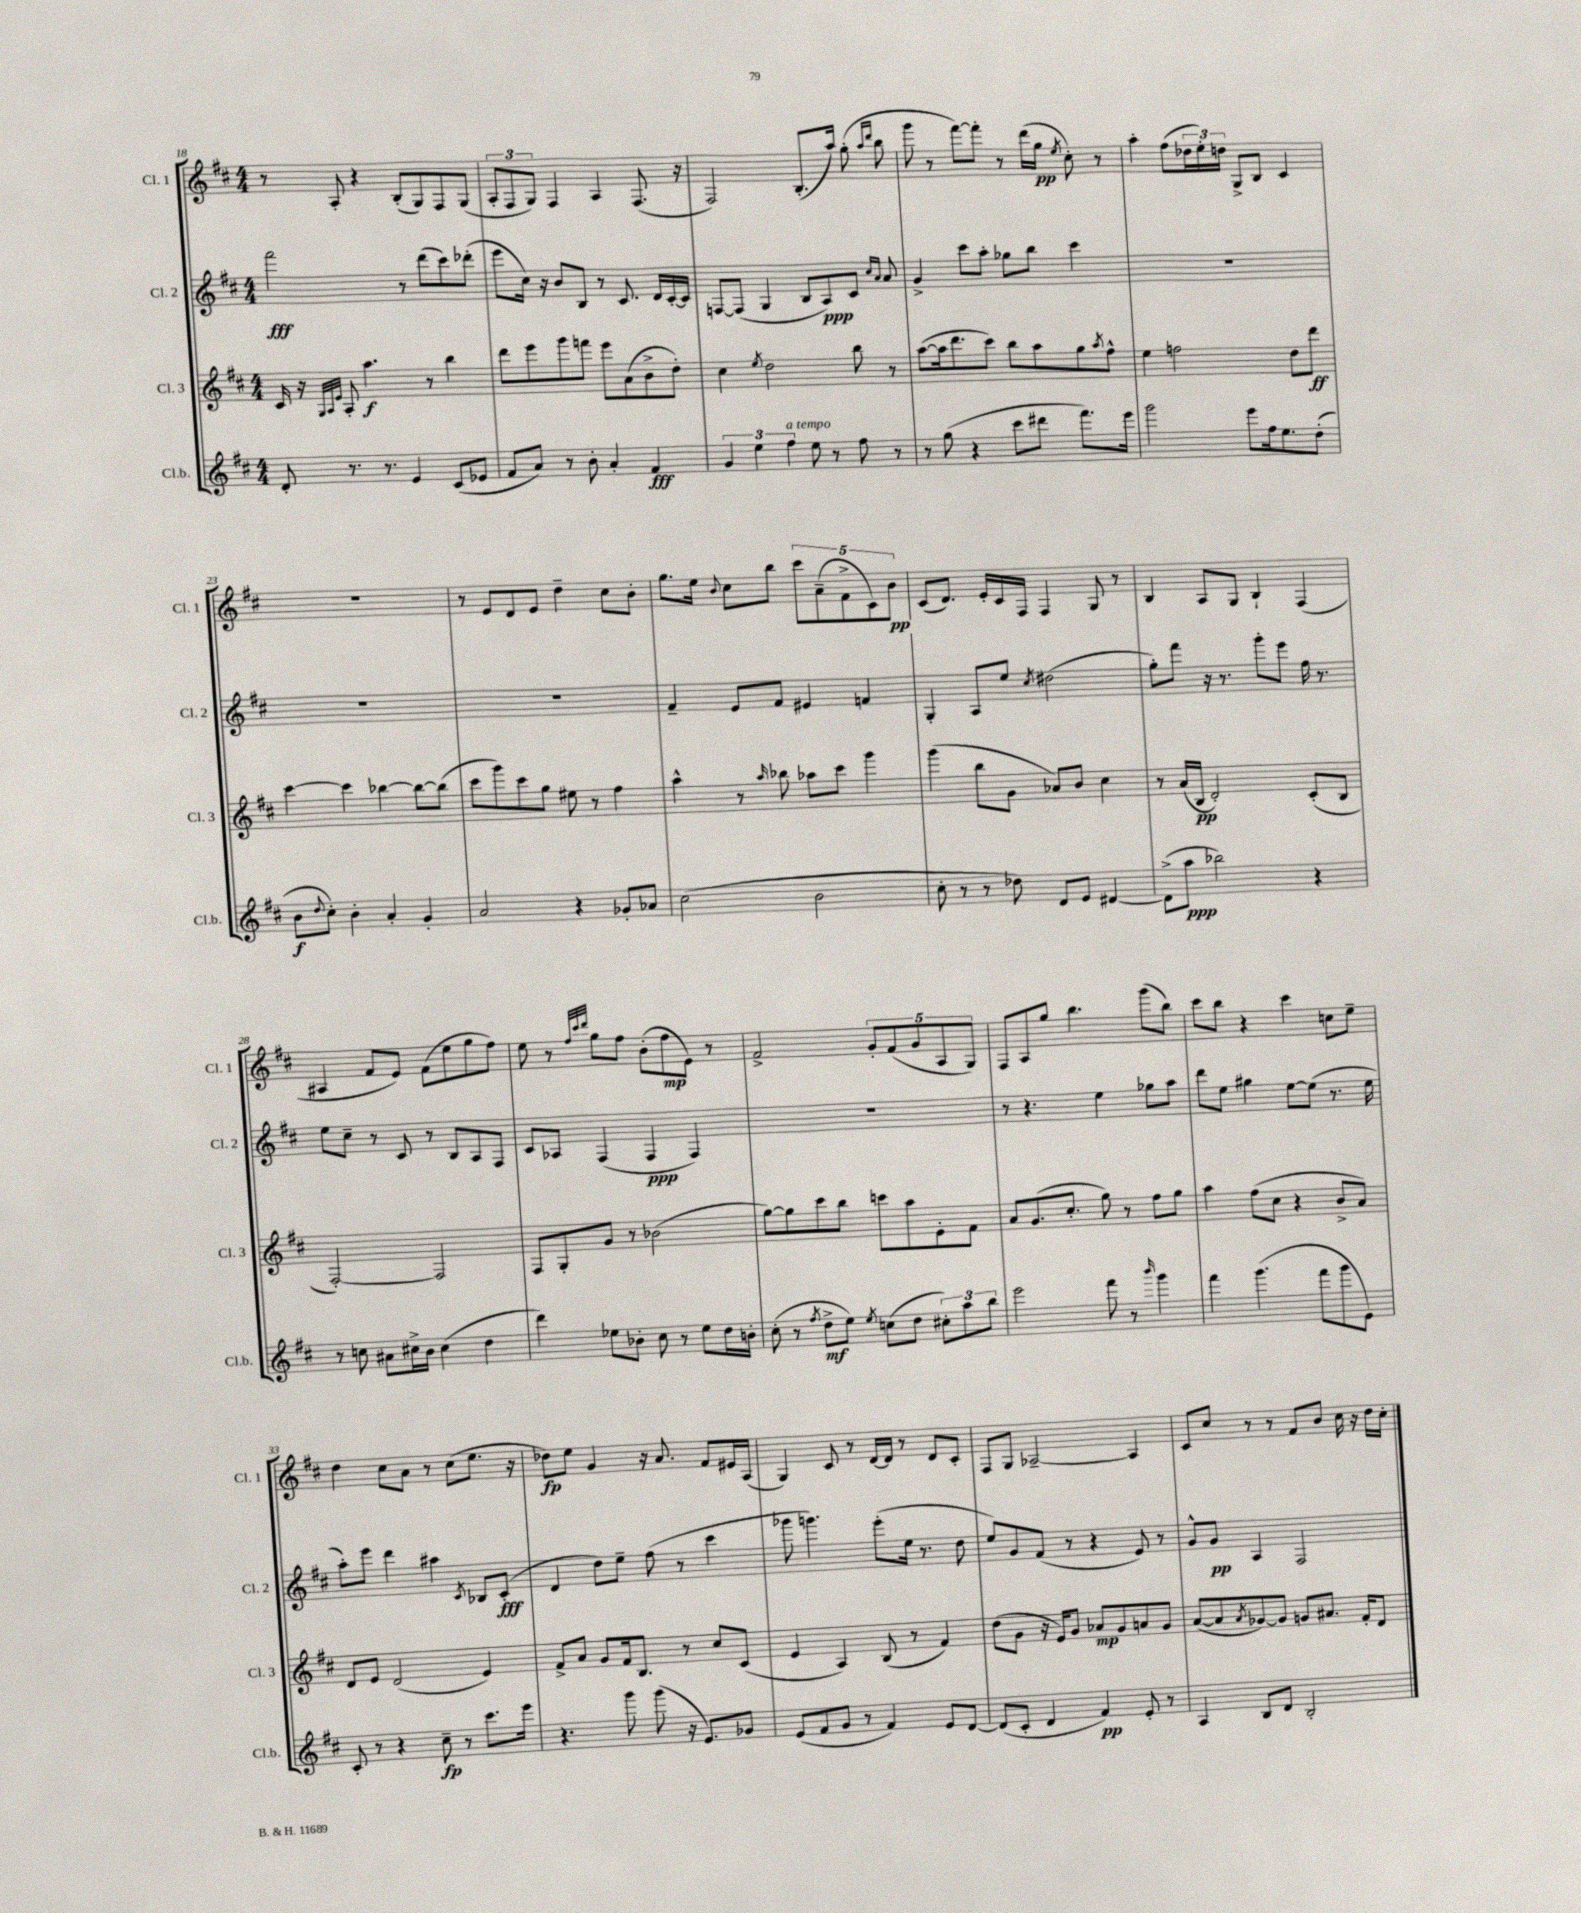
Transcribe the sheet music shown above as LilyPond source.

<<
\new StaffGroup <<
\new Staff = "s0" \with { instrumentName = "Cl. 1" shortInstrumentName = "Cl. 1" } {
    \clef treble \key d \major \numericTimeSignature \time 4/4
    r8 a8-. r4 b8-.( g8) fis8 g8( |
    \tuplet 3/2 { a8-. fis8 g8) } fis4 a4 fis8.( r16 |
    fis2) b8.-.( a''16) g''8-.( \grace { a''16 d'''16 } b''8 |
    g'''8 r8 fis'''8~) fis'''8-. r8 d'''16( g''16\pp \acciaccatura { e''8 } cis''8-.) r8 |
    a''4-. fis''8( \tuplet 3/2 { des''16 e''16-.) d''16 } g8-> b8 cis'4 |
    R1 |
    r8 e'8 d'8 e'8 d''4-- cis''8 b'8-. |
    g''8. e''16 \appoggiatura { b'8 } cis''8 b''8 \tuplet 5/4 { cis'''8 a'8--( fis'8-> cis'8) b'8\pp } |
    cis'8( d'8.) e'16-. cis'16 fis16 fis4 g8 r8 |
    b4 a8 g8 b4-! fis4( |
    ais4 fis'8 e'8) fis'8( e''8 g''8 fis''8) |
    e''8 r8 \grace { fis''32 cis'''32 d'''32 } g''8 fis''8 b'8-.( fis''8\mp e'8) r8 |
    fis'2-> \tuplet 5/4 { g'8-. fis'8( g'8 a8 g8) } |
    fis8 a8 g''8 b''4. g'''8( b''8) |
    cis'''8 b''8 r4 cis'''4 c''8 e''8-- |
    d''4 cis''8 a'8 r8 cis''8( e''8. r16 |
    des''8\fp) e''8 g'4 r16 a'8. fis'8 eis'16 a16( |
    g4) cis'8 r8 d'16~ d'16 r8 d'8 cis'8-. |
    fis8 g8 aes2~-- aes4 |
    cis'8 cis''8 r8 r8 fis'8 b'8 cis''16 r16 d''16 cis''16-. \bar "|." |
}
\new Staff = "s1" \with { instrumentName = "Cl. 2" shortInstrumentName = "Cl. 2" } {
    \clef treble \key d \major \numericTimeSignature \time 4/4
    fis'''2\fff r8 d'''8( cis'''8) des'''8-.( |
    e'''8 cis''16) r16 b'8 b8 r8 cis'8. d'16 cis'16~-. cis'16 |
    f8~ f8( g4 b8 a8\ppp) cis'8 \grace { cis''16 a'16 } a'8 |
    g'4-> cis'''8 a''8-. ges''8 b''8 cis'''4 |
    R1 |
    R1 |
    R1 |
    fis'4-- e'8 fis'8 eis'4 f'4 |
    g4-. a8 e''8 \acciaccatura { cis''8 } dis''2( |
    g''8-.) fis'''8 r16 r8. g'''8-. e'''8 fis''16 r8. |
    e''8 cis''8-- r8 cis'8 r8 b8 a8 fis8 |
    cis'8 aes8 fis4( fis4\ppp fis4) |
    R1 |
    r8 r4. e''4 ges''8 a''8 |
    d'''8 e''8 gis''4 e''8~ e''8( r8. e''16 |
    a''8-.) e'''8 d'''4 ais''4 \acciaccatura { cis'8 } bes8 cis'8-.\fff( |
    d'4 d''8) e''8-- fis''8( r8 cis'''4 |
    ges'''8 g'''4.) e'''8-.( e''16 r8. d''8 |
    e''8) g'8 fis'8( r8 r4 e'8) r8 |
    g'8-^ g'8\pp a4 fis2 \bar "|." |
}
\new Staff = "s2" \with { instrumentName = "Cl. 3" shortInstrumentName = "Cl. 3" } {
    \clef treble \key d \major \numericTimeSignature \time 4/4
    cis'16 r16 \grace { g32 a32 e'32 } a8-. a''4.\f r8 b''4 |
    d'''8 e'''8 g'''8 f'''8 e'''8 a'8( b'8-> d''8-.) |
    cis''4 \acciaccatura { e''8 } d''2 b''8 r8 |
    a''8~( a''16 d'''8. cis'''8) b''8 a''8 g''8 \acciaccatura { a''8 } fis''8-^ |
    e''4 f''2 d''8 d'''8\ff |
    cis'''4~ cis'''4 bes''4~ bes''8~ bes''8( |
    cis'''8 g'''8) cis'''8 g''8 eis''8 r8 fis''4 |
    a''4-^ r8 \grace { a''16 } bes''8 aes''8 cis'''8 g'''4 |
    g'''4( b''8 g'8 aes'8) b'8 cis''4 |
    r8 a'16( b16\pp d'2-.) cis'8-.( b8 |
    fis2~-.) fis2 |
    fis8 g8-. g'8 r8 bes'2( |
    g''8~) g''8 cis'''8 b''8 c'''8 a''8 e'8-. fis'8 |
    a'8 g'8.( cis''8.-. g''8) r8 fis''8 g''8 |
    a''4 fis''8( cis''8 r4 b'8-> a'8) |
    d'8 e'8 d'2( e'4) |
    fis'8-> a'8 g'8 fis'16 b8. r8 cis''8 cis'8( |
    e'4 a4) b8( r8 fis'4) |
    d''8( g'8 r16 e'16) g'8 aes'8\mp g'8 a'8 g'8 |
    a'8~( a'8 \acciaccatura { a'8 } ges'8~) ges'8 g'8 ais'8. fis'16-. d'8 \bar "|." |
}
\new Staff = "s3" \with { instrumentName = "Cl.b." shortInstrumentName = "Cl.b." } {
    \clef treble \key d \major \numericTimeSignature \time 4/4
    d'8-. r8. r8. e'4 cis'8( ees'8 |
    fis'8 a'8) r8 b'8-. a'4-. fis'4\fff |
    \tuplet 3/2 { g'4 e''4 fis''4^\markup { \italic "a tempo" } } e''8 r8 fis''8 r8 |
    r8 g''8( r4 cis'''8 dis'''8 fis'''8.) e'''16 |
    g'''2 e'''8 fis''16 e''8. d''8-.( |
    b'8\f \appoggiatura { d''8 } cis''8-.) b'4-. a'4-. g'4-. |
    a'2 r4 ges'8-. aes'8 |
    cis''2( b'2 |
    cis''8-. r8 r8 des''8) d'8 e'8 dis'4~ |
    dis'8->( a''8\ppp bes''2) r4 |
    r8 c''8 ais'8 cis''16-> b'16 cis''4( d''4 |
    d'''4) ees''8 bes'8-. cis''8 r8 ees''8 d''16 b'16-. |
    cis''8-.( r8 \acciaccatura { fis''8 } d''8->\mf e''8) \acciaccatura { e''8 } c''8( d''8 \tuplet 3/2 { cis''8-.) a''8 b''8 } |
    e'''2 fis'''8 r8 \grace { b'''16 } g'''4 |
    fis'''4 g'''4.( fis'''8 g'''8 e'8) |
    cis'8-. r8 r4 cis''8--\fp r8 cis'''8. e'''16 |
    r4. g'''8 g'''8( r16 e'8.) ges'8 |
    e'8( fis'8 g'8 r8 fis'4) e'8 d'8~ |
    d'8( cis'8-. d'4 fis'4\pp) e'8-. r8 |
    a4 b8 d'8 b2-. \bar "|." |
}
>>
>>
\layout { \context { \Score currentBarNumber = #18 } }
